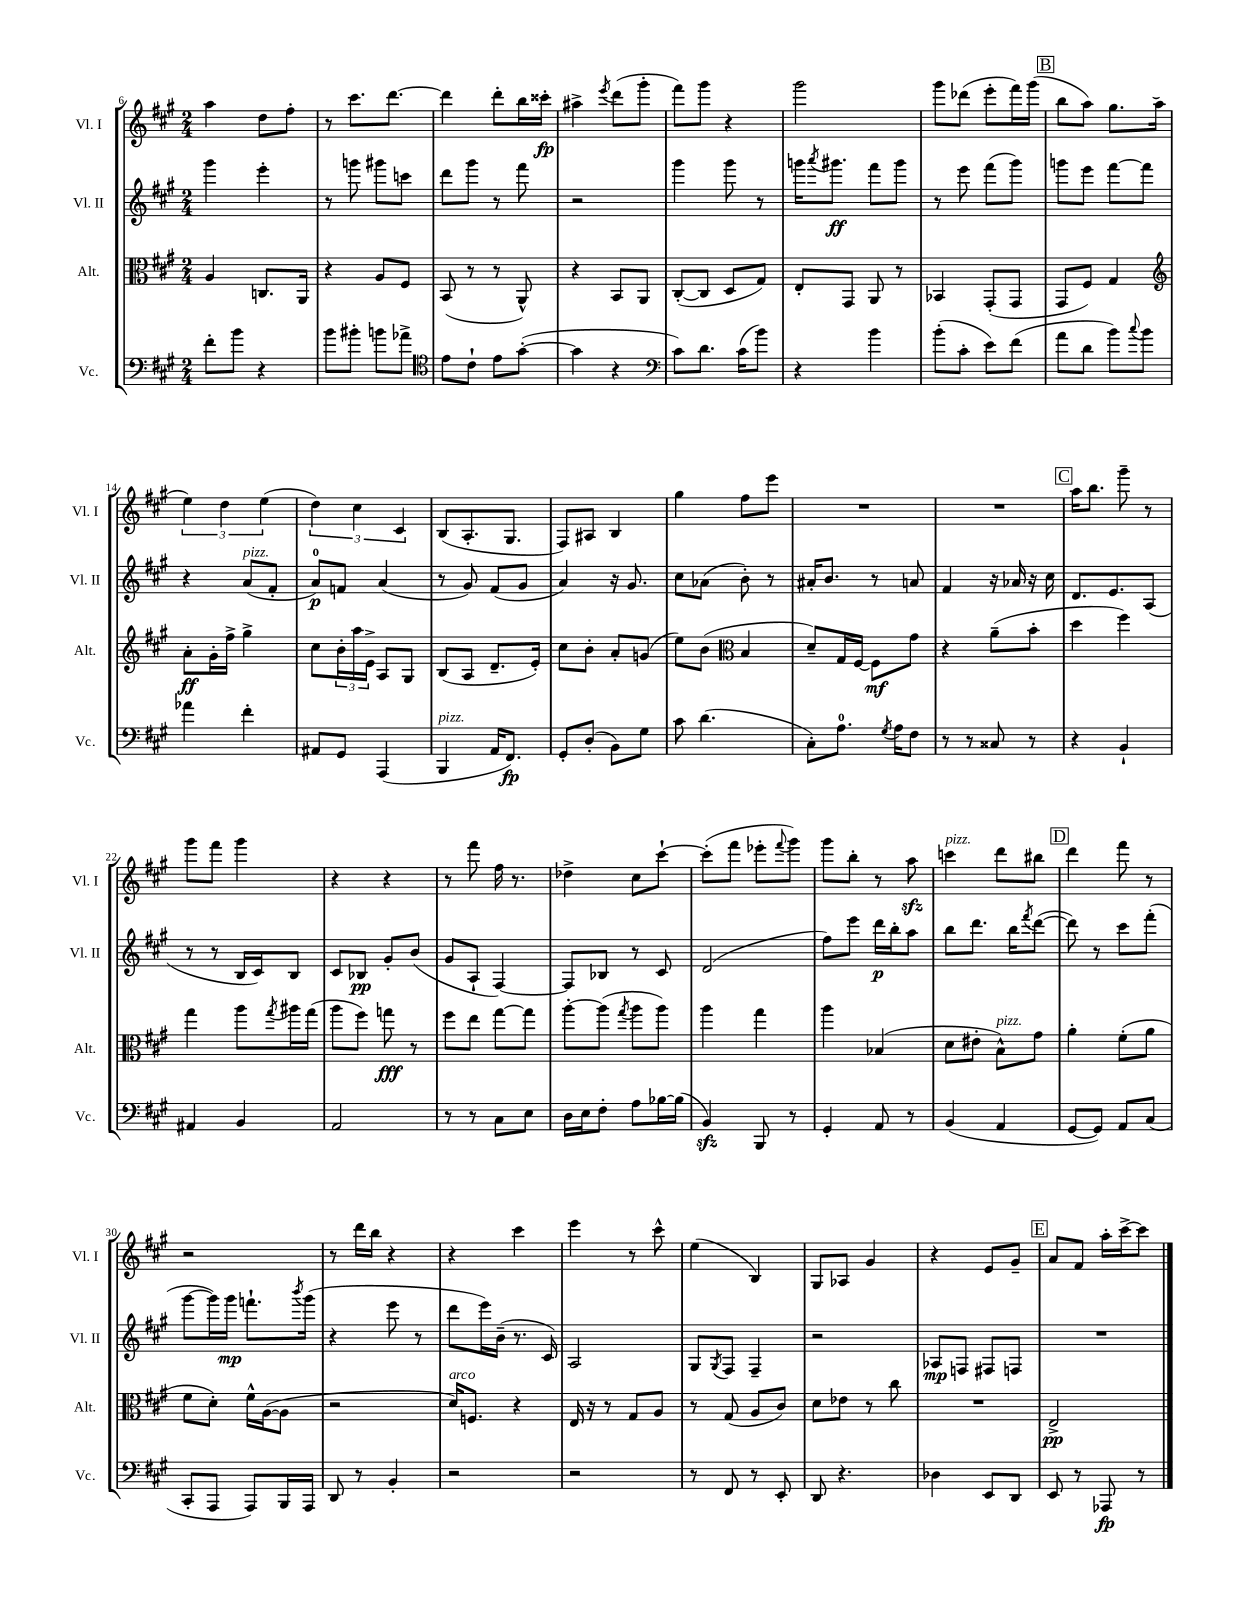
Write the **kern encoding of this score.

**kern	**dynam	**kern	**dynam	**kern	**dynam	**kern	**dynam
*part4	*part4	*part3	*part3	*part2	*part2	*part1	*part1
*staff4	*staff4	*staff3	*staff3	*staff2	*staff2	*staff1	*staff1
*I"Vc.	*	*I"Alt.	*	*I"Vl. II	*	*I"Vl. I	*
*I'Vc.	*	*I'Alt.	*	*I'Vl. II	*	*I'Vl. I	*
*clefF4	*	*clefC3	*	*clefG2	*	*clefG2	*
*k[f#c#g#]	*	*k[f#c#g#]	*	*k[f#c#g#]	*	*k[f#c#g#]	*
*M2/4	*	*M2/4	*	*M2/4	*	*M2/4	*
=6	=6	=6	=6	=6	=6	=6	=6
8f#'\L	.	4A/	.	4ggg#\	.	4aa\	.
8b\J	.	.	.	.	.	.	.
4r	.	8.Cn/L	.	4eee'\	.	8dd\L	.
.	.	.	.	.	.	8ff#'\J	.
.	.	16AA/Jk	.	.	.	.	.
=7	=7	=7	=7	=7	=7	=7	=7
8b\L	.	4r	.	8r	.	8r	.
8b#X'\J	.	.	.	8gggn\	.	8.ccc#\L	.
8bn\L	.	8A/L	.	8ggg#X\L	.	.	.
.	.	.	.	.	.	[8.ddd\J	.
8a-X^\J	.	8F#/J	.	8cccn\J	.	.	.
=8	=8	=8	=8	=8	=8	=8	=8
*clefC4	*	*	*	*	*	*	*
8e\L	.	(8BB/	.	8ddd\L	.	4ddd\]	.
8c#`\J	.	8r	.	8ggg#\J	.	.	.
8e\L	.	8r	.	8r	.	8ddd'\L	.
([8g#'\J	.	8AA^^/)	.	8fff#\	.	16bb\L	.
.	.	.	.	.	.	16ccc##X'\JJ	fp
=9	=9	=9	=9	=9	=9	=9	=9
4g#\]	.	4r	.	2r	.	4aa#X^\	.
.	.	.	.	.	.	8qeee/	.
4r	.	8BB/L	.	.	.	(8ddd\L	.
.	.	8AA/J	.	.	.	8ggg#'\J	.
=10	=10	=10	=10	=10	=10	=10	=10
*clefF4	*	*	*	*	*	*	*
8c#\L)	.	([8C#'/L	.	4ggg#\	.	8fff#\L)	.
8.d\J	.	8C#/J]	.	.	.	8ggg#\J	.
.	.	8D/L	.	8ggg#\	.	4r	.
(16c#\KL	.	.	.	.	.	.	.
8b\J)	.	8G#/J)	.	8r	.	.	.
=11	=11	=11	=11	=11	=11	=11	=11
4r	.	8E'/L	.	16gggn\KL	.	2ggg#\	.
.	.	.	.	8qaaa/	.	.	.
.	.	.	.	8.ggg#X\J	ff	.	.
.	.	8GG#/J	.	.	.	.	.
4b\	.	8AA/	.	8fff#\L	.	.	.
.	.	8r	.	8ggg#\J	.	.	.
=12	=12	=12	=12	=12	=12	=12	=12
(8b'\L	.	4BB-X/	.	8r	.	8ggg#\L	.
8c#'\J	.	.	.	8eee\	.	(8ddd-X\J	.
8e\L)	.	(8GG#'/L	.	(8fff#\L	.	8eee'\L	.
(8f#\J	.	8GG#/J	.	8ggg#\J)	.	16fff#\L)	.
.	.	.	.	.	.	(16ggg#\JJ	.
!!LO:REH:place=s1:t=B
=13	=13	=13	=13	=13	=13	=13	=13
8a\L	.	8GG#/L	.	8gggn\L	.	8bb\L	.
8d\J	.	8F#/J)	.	8eee\J	.	8aa\J)	.
8b\L)	.	4G#/	.	[8fff#\L	.	8.gg#\L	.
8qqcc#/	.	.	.	.	.	.	.
8b\J	.	.	.	8fff#\J]	.	.	.
.	.	.	.	.	.	(16aa\Jk	.
!!LO:LB:g=z
=14	=14	=14	=14	=14	=14	=14	=14
*	*	*clefG2	*	*	*	*	*
4a-X\	.	8a'\L	ff	4r	.	6ee\)	.
.	.	16g#'\L	.	.	.	.	.
.	.	.	.	.	.	6dd\	.
.	.	16ff#^\JJ	.	.	.	.	.
!	!	!	!	!LO:TX:a:i:t=pizz.	!	!	!
4f#'\	.	4gg#^\	.	(8a/L	.	.	.
.	.	.	.	.	.	(6ee\	.
.	.	.	.	8f#'/J	.	.	.
=15	=15	=15	=15	=15	=15	=15	=15
8AA#X/L	.	8cc#\L	.	8a/L)	p	6dd\)	.
8GG#/J	.	24b'\L	.	8fn/J	.	.	.
.	.	24aa\	.	.	.	6cc#\	.
.	.	24e^\JJ	.	.	.	.	.
(4AAA/	.	8A/L	.	(4a/	.	.	.
.	.	.	.	.	.	6c#/	.
.	.	8G#/J	.	.	.	.	.
=16	=16	=16	=16	=16	=16	=16	=16
!LO:TX:a:i:t=pizz.	!	!	!	!	!	!	!
4BBB/	.	(8B/L	.	8r	.	(8B/L	.
.	.	8A/J	.	8g#/)	.	8.A'/	.
16AA/KL	.	8.d~/L	.	(8f#/L	.	.	.
8.FF#/J)	fp	.	.	.	.	8.G#/J	.
.	.	.	.	8g#/J	.	.	.
.	.	16e'/Jk)	.	.	.	.	.
=17	=17	=17	=17	=17	=17	=17	=17
8GG#'/L	.	8cc#\L	.	4a/)	.	8F#/L)	.
(8D'/J	.	8b'\J	.	.	.	8A#X/J	.
8BB\L)	.	8a'/L	.	16r	.	4B/	.
.	.	.	.	8.g#/	.	.	.
8G#\J	.	(8gn/J	.	.	.	.	.
=18	=18	=18	=18	=18	=18	=18	=18
8c#\	.	8ee\L)	.	8cc#\L	.	4gg#\	.
(4.d\	.	(8b\J	.	(8a-X\J	.	.	.
*	*	*clefC3	*	*	*	*	*
.	.	4B/	.	8b'\)	.	8ff#\L	.
.	.	.	.	8r	.	8eee\J	.
=19	=19	=19	=19	=19	=19	=19	=19
8C#'\L)	.	8d~/L)	.	16a#X'/KL	.	2r	.
.	.	.	.	8.b/J	.	.	.
8.A\J	.	16G#/L	.	.	.	.	.
.	.	[16F#/JJ	.	.	.	.	.
.	.	8F#\L]	mf	8r	.	.	.
8qG#/	.	.	.	.	.	.	.
16A\KL	.	.	.	.	.	.	.
8F#\J	.	8g#\J	.	8an/	.	.	.
=20	=20	=20	=20	=20	=20	=20	=20
8r	.	4r	.	4f#/	.	2r	.
8r	.	.	.	.	.	.	.
8C##X/	.	(8a~\L	.	16r	.	.	.
.	.	.	.	16a-X/	.	.	.
8r	.	8b'\J	.	16r	.	.	.
.	.	.	.	16cc#\	.	.	.
!!LO:REH:place=s1:t=C
=21	=21	=21	=21	=21	=21	=21	=21
4r	.	4dd\	.	8.d/L	.	16aa\KL	.
.	.	.	.	.	.	8.bb\J	.
.	.	.	.	8.e/	.	.	.
4BB`/	.	4ff#\)	.	.	.	8ggg#~\	.
.	.	.	.	(8A/J	.	8r	.
!!LO:LB:g=z
=22	=22	=22	=22	=22	=22	=22	=22
4AA#X/	.	4gg#\	.	8r	.	8ggg#\L	.
.	.	.	.	8r	.	8fff#\J	.
4BB/	.	8aa\L	.	16B/LL	.	4ggg#\	.
.	.	.	.	16c#/J)	.	.	.
.	.	8qgg#/	.	.	.	.	.
.	.	16aa#X\L	.	8B/J	.	.	.
.	.	(16gg#\JJ	.	.	.	.	.
=23	=23	=23	=23	=23	=23	=23	=23
2AA/	.	8aa\L	.	8c#/L	.	4r	.
.	.	8ff#\J)	.	8B-X/J	pp	.	.
.	.	8ggn\	fff	8g#'/L	.	4r	.
.	.	8r	.	(8b/J	.	.	.
=24	=24	=24	=24	=24	=24	=24	=24
8r	.	8ff#\L	.	8g#/L	.	8r	.
8r	.	8ee\J	.	8A`/J	.	8fff#\	.
8C#\L	.	[8gg#\L	.	[4F#/)	.	16ff#\	.
.	.	.	.	.	.	8.r	.
8E\J	.	8gg#\J]	.	.	.	.	.
=25	=25	=25	=25	=25	=25	=25	=25
16D\LL	.	[8aa'\L	.	8F#/L]	.	4dd-X^\	.
16E\J	.	.	.	.	.	.	.
8F#'\J	.	(8aa\J]	.	8B-X/J	.	.	.
.	.	8qgg#/	.	.	.	.	.
8A\L	.	8aa\L	.	8r	.	8cc#\L	.
[16B-X\L	.	8aa\J)	.	8c#/	.	[8ccc#`\J	.
(16B-\JJ]	.	.	.	.	.	.	.
=26	=26	=26	=26	=26	=26	=26	=26
4BBzz/)	.	4aa\	.	(2d/	.	(8ccc#'\L]	.
.	.	.	.	.	.	8fff#\J	.
8BBB/	.	4gg#\	.	.	.	8eee-X'\L	.
.	.	.	.	.	.	8qqfff#/	.
8r	.	.	.	.	.	8ggg#\J)	.
=27	=27	=27	=27	=27	=27	=27	=27
4GG#'/	.	4aa\	.	8ff#\L)	.	8ggg#\L	.
.	.	.	.	8eee\J	.	8bb'\J	.
8AA/	.	(4B-X/	.	16ddd\LL	p	8r	.
.	.	.	.	16bb'\J	.	.	.
8r	.	.	.	8aa\J	.	8aazz\	.
=28	=28	=28	=28	=28	=28	=28	=28
!	!	!	!	!	!	!LO:TX:a:i:t=pizz.	!
(4BB/	.	8d\L	.	8bb\L	.	4cccn\	.
.	.	8e#X'\J	.	8.ddd\J	.	.	.
!	!	!LO:TX:a:i:t=pizz.	!	!	!	!	!
4AA/	.	8B^^\L)	.	.	.	8ddd\L	.
.	.	.	.	16bb\KL	.	.	.
.	.	.	.	8qfff#/	.	.	.
.	.	8g#\J	.	([8ddd\J	.	8bb#X\J	.
!!LO:REH:place=s1:t=D
=29	=29	=29	=29	=29	=29	=29	=29
[8GG#/L	.	4a'\	.	8ddd\])	.	4ddd\	.
8GG#/J])	.	.	.	8r	.	.	.
8AA/L	.	(8f#'\L	.	8ccc#\L	.	8fff#\	.
(8C#/J	.	8a\J	.	(8fff#'\J	.	8r	.
!!LO:LB:g=z
=30	=30	=30	=30	=30	=30	=30	=30
8CC#'/L	.	8f#\L	.	[8ggg#\L	.	2r	.
8AAA/J	.	8d'\J)	.	16ggg#\L])	.	.	.
.	.	.	.	16ggg#\JJ	mp	.	.
8AAA/L)	.	16f#^^\LL	.	8.fffn`\L	.	.	.
.	.	([16A\J	.	.	.	.	.
16BBB/L	.	8A\J]	.	.	.	.	.
.	.	.	.	8qbbb/	.	.	.
16AAA/JJ	.	.	.	(16ggg#\Jk	.	.	.
=31	=31	=31	=31	=31	=31	=31	=31
8DD/	.	2r	.	4r	.	8r	.
8r	.	.	.	.	.	16ddd\LL	.
.	.	.	.	.	.	16bb\JJ	.
4BB'/	.	.	.	8eee\	.	4r	.
.	.	.	.	8r	.	.	.
=32	=32	=32	=32	=32	=32	=32	=32
!	!	!LO:TX:a:i:t=arco	!	!	!	!	!
2r	.	16d/KL)	.	8ddd\L	.	4r	.
.	.	8.Fn/J	.	.	.	.	.
.	.	.	.	16eee\L)	.	.	.
.	.	.	.	(16b~\JJ	.	.	.
.	.	4r	.	8.r	.	4ccc#\	.
.	.	.	.	16c#/)	.	.	.
=33	=33	=33	=33	=33	=33	=33	=33
2r	.	16E/	.	2A/	.	4eee\	.
.	.	16r	.	.	.	.	.
.	.	8r	.	.	.	.	.
.	.	8G#/L	.	.	.	8r	.
.	.	8A/J	.	.	.	8ccc#^^\	.
=34	=34	=34	=34	=34	=34	=34	=34
8r	.	8r	.	8G#/L	.	(4ee\	.
.	.	.	.	8qG#/	.	.	.
8FF#/	.	(8G#/	.	8F#/J	.	.	.
8r	.	8A/L	.	4F#~/	.	4B/)	.
8EE'/	.	8c#/J)	.	.	.	.	.
=35	=35	=35	=35	=35	=35	=35	=35
8DD/	.	8d\L	.	2r	.	8G#/L	.
4.r	.	8e-X\J	.	.	.	8A-X/J	.
.	.	8r	.	.	.	4g#/	.
.	.	8cc#\	.	.	.	.	.
=36	=36	=36	=36	=36	=36	=36	=36
4D-X\	.	2r	.	8A-X/L	mp	4r	.
.	.	.	.	8Fn/J	.	.	.
8EE/L	.	.	.	8F#X/L	.	8e/L	.
8DD/J	.	.	.	8Fn/J	.	8g#~/J	.
!!LO:REH:place=s1:t=E
=37	=37	=37	=37	=37	=37	=37	=37
8EE/	.	2E^/	pp	2r	.	8a/L	.
8r	.	.	.	.	.	8f#/J	.
8AAA-X/	fp	.	.	.	.	16aa'\LL	.
.	.	.	.	.	.	[16ccc#^\J	.
8r	.	.	.	.	.	8ccc#\J]	.
==	==	==	==	==	==	==	==
*-	*-	*-	*-	*-	*-	*-	*-
